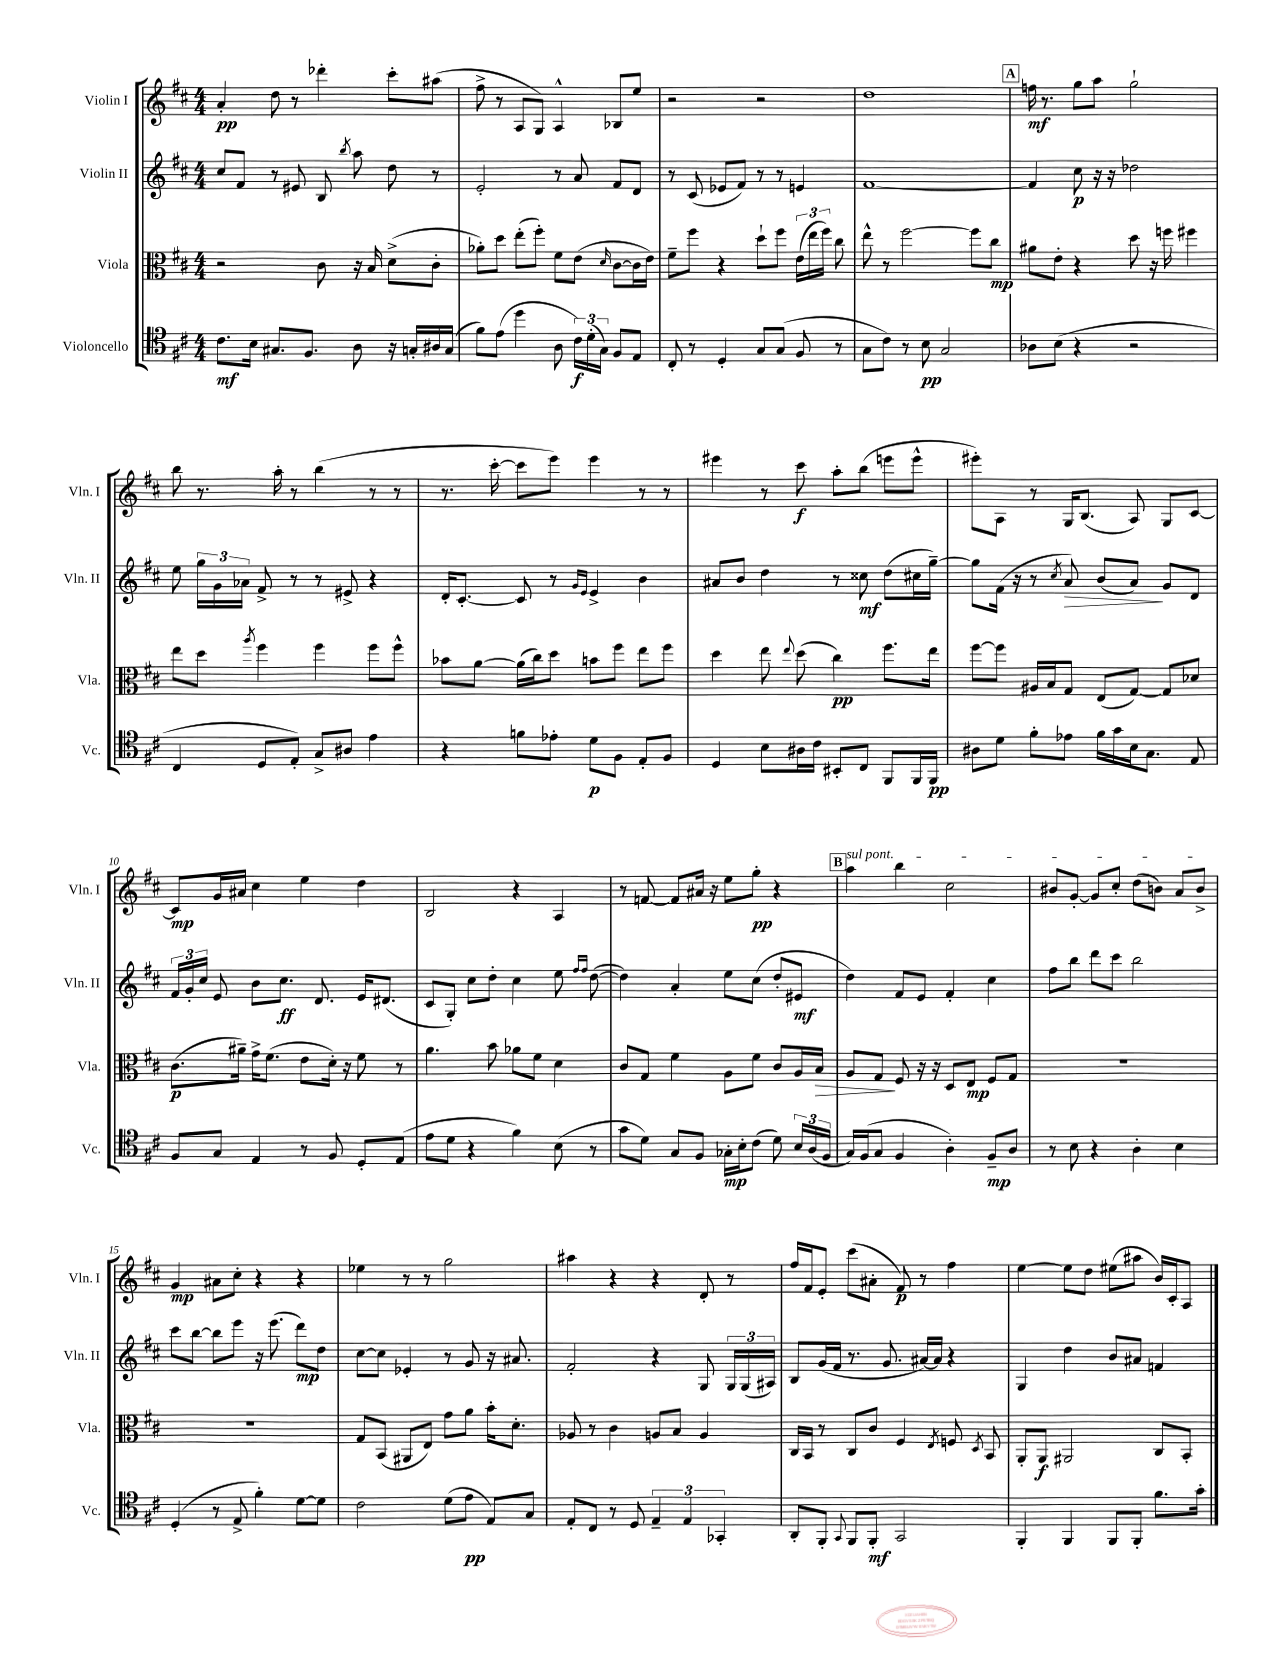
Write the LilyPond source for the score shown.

<<
\new StaffGroup <<
\new Staff = "s0" \with { instrumentName = "Violin I" shortInstrumentName = "Vln. I" } {
    \clef treble \key d \major \numericTimeSignature \time 4/4
    \autoBeamOff a'4-.\pp d''8 r8 des'''4-. cis'''8[-. ais''8]( |
    fis''8-> r8 a8[ g8]) a4-^ bes8[ e''8] |
    r2 r2 |
    d''1 |
    \mark \markup { \box "A" } f''16\mf r8. g''8[ a''8] g''2-! |
    b''8 r8. a''16-. r8 b''4( r8 r8 |
    r8. cis'''16~-. cis'''8[ e'''8]) e'''4 r8 r8 |
    eis'''4 r8 cis'''8\f a''8[-. b''8]( e'''8[ e'''8]-^ |
    eis'''8[-.) a8] r8 g16[ b8.]( a8) g8[ cis'8]~ |
    cis'8[\mp g'16 ais'16] cis''4 e''4 d''4 |
    b2 r4 a4 |
    r8 f'8~ f'8[ ais'16] r16 e''8[ g''8]-.\pp r4 |
    \mark \markup { \box "B" } \once \override TextSpanner.bound-details.left.text = \markup { \italic "sul pont." } a''4\startTextSpan b''4 cis''2 |
    bis'8[ g'8]~-. g'8[ cis''8]-. d''8[( b'8]) a'8[ b'8]->\stopTextSpan |
    g'4\mp ais'8[ cis''8]-. r4 r4 |
    ees''4 r8 r8 g''2 |
    ais''4 r4 r4 d'8-. r8 |
    fis''16[ fis'16 e'8]-. cis'''8[( ais'8]-. fis'8\p) r8 fis''4 |
    e''4~ e''8[ d''8] eis''8[( ais''8] b'16[) cis'16-. a8] \bar "|." |
}
\new Staff = "s1" \with { instrumentName = "Violin II" shortInstrumentName = "Vln. II" } {
    \clef treble \key d \major \numericTimeSignature \time 4/4
    \autoBeamOff cis''8[ fis'8] r8 eis'8 b8 \acciaccatura { b''8 } a''8 d''8 r8 |
    e'2-. r8 a'8 fis'8[ d'8] |
    r8 cis'8( ees'8[ fis'8]) r8 r8 e'4 |
    fis'1~ |
    \mark \markup { \box "A" } fis'4 cis''8\p r16 r16 des''2 |
    e''8 \tuplet 3/2 { g''16[ g'16 aes'16] } fis'8-> r8 r8 eis'8-> r4 |
    d'16[-. cis'8.]~-. cis'8 r8 \grace { g'16[ e'16] } e'4-> b'4 |
    ais'8[ b'8] d''4 r8 cisis''8\mf d''8[( cis''16 g''16]~--) |
    g''8[ fis'16]( r16 r8 \acciaccatura { cis''8 } a'8\>) b'8[( a'8]\!) g'8[ d'8] |
    \tuplet 3/2 { fis'16[ g'16-. cis''16] } e'8 b'8[ cis''8.]\ff d'8. e'16[ dis'8.]( |
    cis'8[ g8]-.) cis''8[ d''8]-. cis''4 e''8 \grace { fis''16[ fis''16] } d''8~( |
    d''4) a'4-. e''8[ cis''8]( d''8[-. eis'8]\mf |
    \mark \markup { \box "B" } d''4) fis'8[ e'8] fis'4-. cis''4 |
    fis''8[ b''8] d'''8[ cis'''8] b''2 |
    cis'''8[ b''8]~ b''8[ e'''8] r16 e'''8.( d'''8[\mp) d''8] |
    cis''8[~ cis''8] ees'4-. r8 g'8 r16 ais'8. |
    fis'2-. r4 g8 \tuplet 3/2 { g16[ g16( ais16]) } |
    b8[ g'16( fis'16] r8. g'8. ais'16[~) ais'16] r4 |
    g4 d''4 b'8[ ais'8] f'4 \bar "|." |
}
\new Staff = "s2" \with { instrumentName = "Viola" shortInstrumentName = "Vla." } {
    \clef alto \key d \major \numericTimeSignature \time 4/4
    \autoBeamOff r2 cis'8 r16 b16 d'8[->( cis'8]-. |
    aes'8[-.) d''8] e''8[-.( fis''8]-.) fis'8[ e'8]( \grace { d'16 } cis'8[~ cis'16 e'16]) |
    fis'8[-- fis''8] r4 d''8[-! fis''8] \tuplet 3/2 { e'16[( e''16 fis''16]) } cis''8 |
    e''8-^ r8 fis''2~ fis''8[ cis''8]\mp |
    \mark \markup { \box "A" } ais'8[ e'8]-. r4 d''8 r16 f''16 fis''4 |
    e''8[ d''8] \acciaccatura { a''8 } fis''4 fis''4 fis''8[ fis''8]-^ |
    bes'8[ a'8]~ a'16[( cis''16) d''8] b'8[ fis''8] e''8[ fis''8] |
    d''4 e''8 \appoggiatura { e''8 } d''8( cis''4\pp) fis''8.[ e''16] |
    fis''8[~ fis''8] ais16[ b16 g8] e8[( g8]~) g8[ des'8] |
    cis'8.[\p( ais'16]--) g'16[-> fis'8.]( e'8[ d'16]-.) r16 fis'8 r8 |
    a'4. b'8 aes'8[ fis'8] d'4 |
    cis'8[ g8] fis'4 a8[ fis'8] cis'8[ a16 b16]\> |
    \mark \markup { \box "B" } a8[ g8]\! fis8 r16 r16 d8[ e8]\mp fis8[ g8] |
    R1 |
    R1 |
    g8[ b,8]( ais,8[ e8]) g'8[ a'8] b'16[-. d'8.]-. |
    aes8 r8 cis'4 a8[ b8] a4 |
    cis16[ b,16] r8 cis8[ cis'8] fis4 \acciaccatura { e8 } f8 \acciaccatura { d8 } b,8 |
    a,8[-. a,8]\f ais,2 cis8[ b,8]-. \bar "|." |
}
\new Staff = "s3" \with { instrumentName = "Violoncello" shortInstrumentName = "Vc." } {
    \clef tenor \key d \major \numericTimeSignature \time 4/4
    \autoBeamOff cis'8.[\mf b16] gis8.[ fis8.] a8 r16 g16[-. ais16 g16]( |
    fis'8[) e'8]( d''4 a8 \tuplet 3/2 { cis'16[\f) d'16-.( g16]) } fis8[ e8] |
    cis8-. r8 d4-. g8[ g8]( fis8 r8 |
    g8[ cis'8]) r8 b8\pp g2 |
    \mark \markup { \box "A" } aes8[ b8]( r4 r2 |
    cis4 d8[ e8]-.) g8[-> ais8] e'4 |
    r4 f'8[ ees'8]-. d'8[\p fis8] e8[-. fis8] |
    d4 b8[ ais16 cis'16] bis,8[-. cis8] fis,8[ fis,16 fis,16]\pp |
    ais8[ d'8] fis'8[-. ees'8] fis'16[ g'16 b16 g8.] e8 |
    fis8[ g8] e4 r8 fis8 d8[-. e8]( |
    e'8[ d'8] r4 fis'4) b8( r8 |
    g'8[ d'8]) g8[ fis8] ges16[-.\mp b16-. cis'8]( d'8) \tuplet 3/2 { b16[ a16( fis16] } |
    \mark \markup { \box "B" } g16[) fis16( g8] fis4 a4-.) fis8[--\mp a8] |
    r8 b8 r4 a4-. b4 |
    d4-.( r8 e8-> fis'4-.) d'8[~ d'8] |
    cis'2 d'8[( e'8]\pp e8[) g8] |
    e8[-. cis8] r8 d8 \tuplet 3/2 { e4-- e4 ges,4-. } |
    a,8[-. fis,8]-. \appoggiatura { g,8 } fis,8[ fis,8]-.\mf g,2 |
    fis,4-. fis,4 fis,8[ fis,8]-. fis'8.[ g'16]-. \bar "|." |
}
>>
>>
\layout { \context { \Score \override BarNumber.break-visibility = ##(#f #t #t) barNumberVisibility = #(every-nth-bar-number-visible 5) } }
